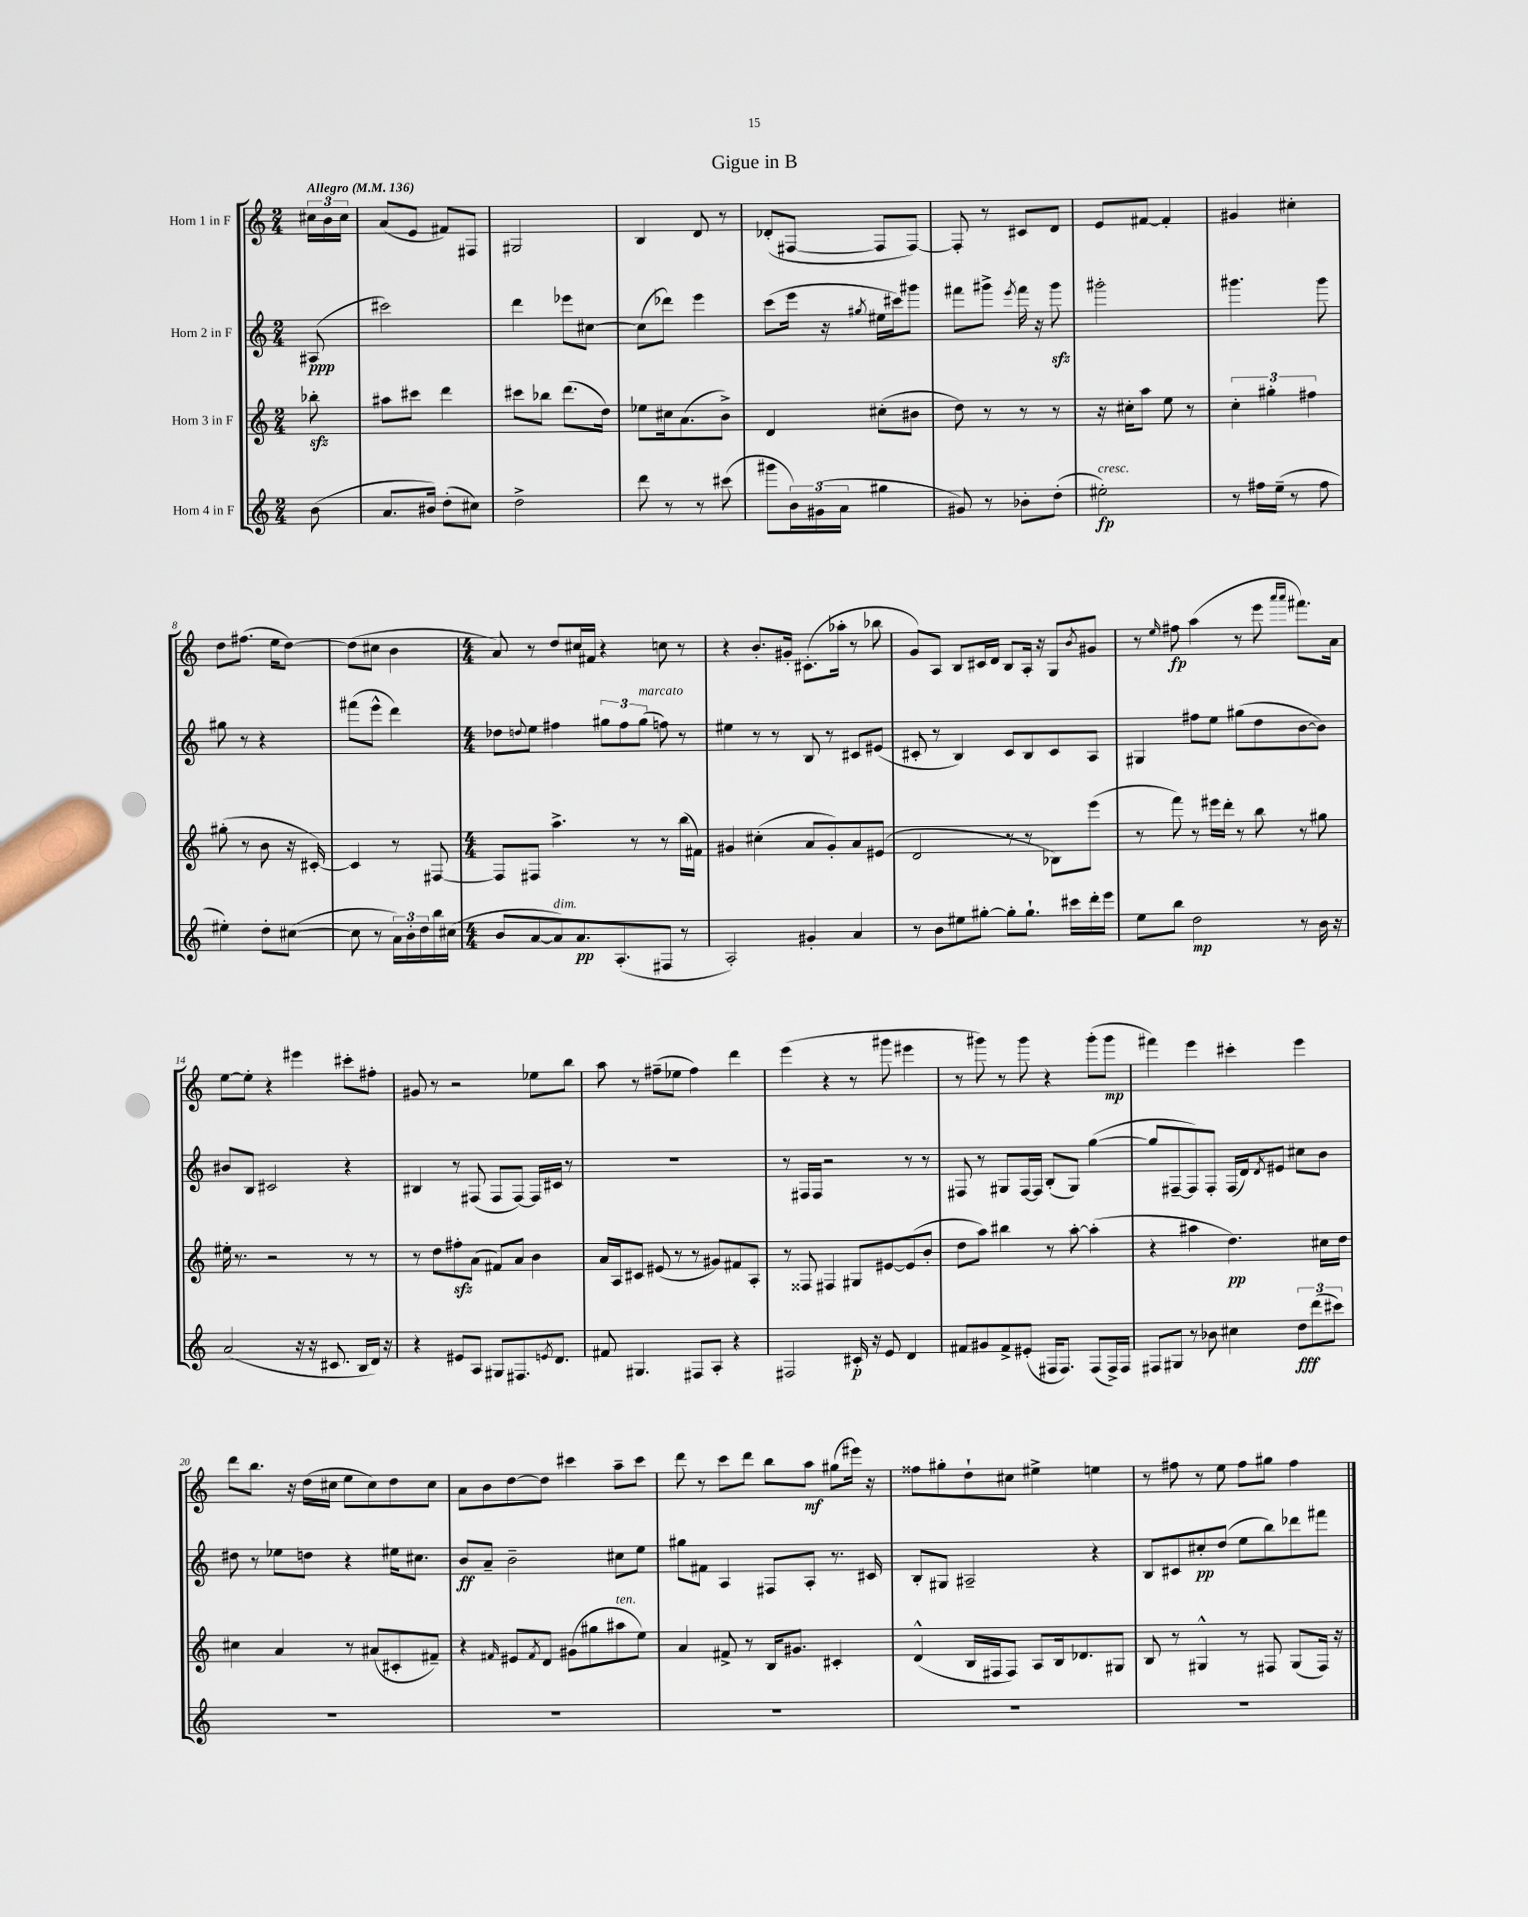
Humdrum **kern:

**kern	**kern	**kern	**kern
*staff4	*staff3	*staff2	*staff1
*clefG2	*clefG2	*clefG2	*clefG2
*k[]	*k[]	*k[]	*k[]
*M2/4	*M2/4	*M2/4	*M2/4
*MM136	*MM136	*MM136	*MM136
(8b\	8bb-'\	(8A#/	24cc#\LL
.	.	.	24b\
.	.	.	24cc#\JJ
=	=	=	=
8.a/L	8aa#\L	2ccc#\)	(8a/L
.	8ccc#\J	.	8e/J
16b#/Jk)	.	.	.
(8dd'\L	4ddd\	.	8f#/L)
8cc#\J)	.	.	8F#/J
=	=	=	=
2dd^\	8ccc#\L	4ddd\	2G#/
.	8bb-\J	.	.
.	(8.ddd\L	8eee-\L	.
.	.	[8cc#\J	.
.	16dd\Jk)	.	.
=	=	=	=
8ddd\	8ee-\L	(8cc#\]L	4B/
8r	16cc#\k	8ddd-\J)	.
.	(8.a\	.	.
8r	.	4eee\	8d/
(8ccc#\	8b^\J)	.	8r
=	=	=	=
8ggg#\L	4d/	(8ccc\L	(8d-'/L
24b\L)	.	16eee\Jk	[8F#/J
(24g#\	.	.	.
.	.	16r	.
24a\JJ	.	.	.
.	.	8qgg#/	.
4gg#\	(8cc#'\L	16ee#\LL	8F#/]L
.	.	16ccc#\J)	.
.	8b#\J	8ggg#\J	[8F#/J)
=	=	=	=
8g#/)	8dd\)	8fff#\L	8F#'/]
8r	8r	8ggg#^\J	8r
.	.	8qeee/	.
8b-'\L	8r	16fff#\	8c#/L
.	.	16r	.
(8dd'\J	8r	8ggg#\	8d/J
=	=	=	=
2ee#'\)	16r	2ggg#'\	8e/L
.	16cc#'\LK	.	.
.	8aa\J	.	[8f#/J
.	8ee\	.	4f#'/]
.	8r	.	.
=	=	=	=
8r	6cc'\	4.ggg#\	4g#/
16ff#\LL	.	.	.
.	6gg#'\	.	.
(16ee~\JJ	.	.	.
8r	.	.	4cc#'\
.	6ff#\	.	.
8ff#\	.	8ggg#\	.
=	=	=	=
4ee#'\)	(8gg#'\	8gg#\	8dd\L
.	8r	8r	(8.ff#\J
8dd'\L	8b\	4r	.
.	.	.	16ee\LK
([8cc#\J	16r	.	[8dd\J)
.	[16c#'/)	.	.
=	=	=	=
8cc#\]	4c#/]	(8fff#\L	(8dd\]L
8r	.	8eee^^\J	8cc#\J
24a\LL)	8r	4ddd\)	4b\
24b'\	.	.	.
24dd\	.	.	.
16bb\	[8F#/	.	.
(16cc#\JJ	.	.	.
=	=	=	=
*M4/4	*M4/4	*M4/4	*M4/4
8b/L	8F#/]L	8dd-\L	8a/)
.	.	8qqdd/	.
[8a/	8F#/J	8ee\J	8r
8a/])	4.aa^\	4ff#\	8dd/L
8.a/	.	.	16cc#/L
.	.	.	16f#/JJ
.	.	12gg#\L	4r
(8.A'/	.	.	.
.	.	12ff#\	.
.	8r	.	.
.	.	(12gg#\J	.
8F#/J	8r	8ff\)	8cc\
8r	(16bb\LL	8r	8r
.	16f#\JJ)	.	.
=	=	=	=
2A'/)	4g#/	4ee#\	4r
.	(4cc#'\	8r	8.b'/L
.	.	8r	.
.	.	.	16g#'/Jk
4g#'/	8a/L	8B/	(8.c#'\L
.	8g#'/)	8r	.
.	.	.	16aa-'\Jk
4a/	8a/	8c#/L	8r
.	(8e#/J	(8e#/J	8bb-\
=	=	=	=
8r	2d/	8c#'/	8g/L)
8b\L	.	8r	8A/J
8ee#\	.	4B/)	8B/L
[8gg#'\J	.	.	16c#/L
.	.	.	16d/JJ
8gg#'\]L	8r	8c#/L	8B/L
8.gg#`\J	8r	8B/	16A'/Jk
.	.	.	16r
.	8B-\L)	8c#/	8G/L
16ccc#\LL	.	.	.
.	.	.	8qb/
16ddd'\	(8eee\J	8A/J	8g#/J
16eee\JJ	.	.	.
=	=	=	=
8ee\L	8r	4G#/	8r
.	.	.	16qqee/
8bb\J	8fff\)	.	8ff#\
2dd\	8r	8ff#\L	(4aa\
.	16eee#\LL	8ee\J	.
.	16ddd'\JJ	.	.
.	8r	(8gg#\L	8r
.	8bb\	8dd\	8eee\
.	.	.	16qqaaa/LL
.	.	.	16qqaaa/JJ
8r	8r	[8b\	8.fff#\L)
16b\	8gg#\	8b\]J)	.
16r	.	.	16a\Jk
=	=	=	=
(2a/	16ee#'\	8b#/L	[8ee\L
.	8.r	.	.
.	.	8B/J	8ee'\]J
.	2r	2c#/	4r
16r	.	.	4eee#\
16r	.	.	.
8.c#/	.	.	.
.	8r	4r	8ccc#'\L
16B/LL	.	.	.
16d/JJ)	8r	.	8ff#'\J
16r	.	.	.
=	=	=	=
4r	8r	4B#/	8g#/
.	8dd\L	.	8r
8e#/L	8ff#'\	8r	2r
8A/J	(8a\J	(8F#/	.
8G#/L	8f#/L)	8F#/L	.
8.F#/	8a/J	[8F#/J)	.
.	4b\	16F#/]LL	8ee-\L
8qe/	.	.	.
8.d/J	.	16c#/JJ	.
.	.	8r	8bb\J
=	=	=	=
8f#/	16a/LL	1r	8aa\
.	16A/J	.	.
4.G#/	8c#/J	.	8r
.	(8e#/	.	(8ff#~\L
.	8r	.	8ee-\J
8F#/L	8r	.	4ff#\)
8A'/J	8g#/L)	.	.
4r	8f#/	.	4ddd\
.	8A'/J	.	.
=	=	=	=
2F#/	8r	8r	(4eee\
.	8F##/	16F#/LL	.
.	.	16F#/JJ	.
.	4F#/	2r	4r
16c#'/	8G#/L	.	8r
16r	.	.	.
8e/	[8e#/	.	8ggg#\
4d/	(8e#/]	8r	4eee#\
.	8b'/J	8r	.
=	=	=	=
8f#/L	8dd\L	8F#/	8r
8g#/	8aa\J)	8r	8ggg#\)
8f#^/	4bb#\	8G#/L	8r
(8e#'/J	.	[16F#/L	8ggg#\
.	.	16F#/]JJ	.
16F#/LK	8r	(8B'/L	4r
8.F#/J)	.	.	.
.	[8aa'\	8G#/J)	.
(8F#/L	(4aa'\]	([4gg\	(8ggg#'\L
16F#^/L)	.	.	8ggg#\J
16F#/JJ	.	.	.
=	=	=	=
8F#/L	4r	8gg/]L	4fff#\)
8G#/J	.	[8F#~/	.
8r	4aa#\	8F#/])	4eee\
8b-\	.	8F#'/J	.
4cc#\	4.dd\)	(16F#/LL	4ccc#'\
.	.	16d/J)	.
.	.	8qd/	.
.	.	8e#/J	.
12dd\L	.	8cc#\L	4eee\
(12ddd\	.	.	.
.	16cc#\LL	8b\J	.
12ccc#\J)	.	.	.
.	16dd\JJ	.	.
=	=	=	=
1r	4cc#\	8dd#\	8ddd\L
.	.	8r	8.bb\J
.	4a/	8ee-\L	.
.	.	.	16r
.	.	8dd\J	(16dd\LL
.	.	.	16cc#\JJ
.	8r	4r	8ee\L
.	(8a#/L	.	8cc#\)
.	8c#'/	16ee#\LK	8dd\
.	.	8.cc#\J	.
.	8f#~/J)	.	8cc#\J
=	=	=	=
1r	4r	8b/L	8a\L
.	.	8a~/J	8b\
.	16qqf#/	.	.
.	8e#/L	2b~\	[8dd\
.	8qf#/	.	.
.	8d/J	.	8dd\]J
.	(8g#\L	.	4ccc#\
.	8gg#\	.	.
.	8aa#\	8cc#\L	8aa~\L
.	8ee\J)	8ee\J	8ccc#\J
=	=	=	=
1r	4a/	8gg#\L	8ddd\
.	.	8f#\J	8r
.	8f#^/	4A/	8ccc\L
.	8r	.	8ddd\J
.	16B/LK	8F#/L	8bb\L
.	8.g#/J	.	.
.	.	8A'/J	8aa\J
.	4c#'/	8.r	(8gg#\L
.	.	.	16eee#\Jk)
.	.	16c#/	16r
=	=	=	=
1r	(4d^^/	8B'/L	8ff##\L
.	.	8G#/J	8gg#'\
.	16B/LL	2A#~/	8dd`\
.	16F#/J	.	.
.	8F#/J)	.	8cc#\J
.	8A/L	.	4ee#^\
.	16B/k	.	.
.	8.d-/	.	.
.	.	4r	4ee\
.	8G#/J	.	.
=	=	=	=
1r	8B/	8B/L	8r
.	8r	8c#/	8ff#\
.	4G#^^/	8cc#'/	8r
.	.	(8dd/J	8ee\
.	8r	8ee\L	8ff#\L
.	8F#/	8bb\)	8gg#\J
.	(8G#/L	8ddd-\	4ff#\
.	16F#/Jk)	8fff#\J	.
.	16r	.	.
==	==	==	==
*-	*-	*-	*-
